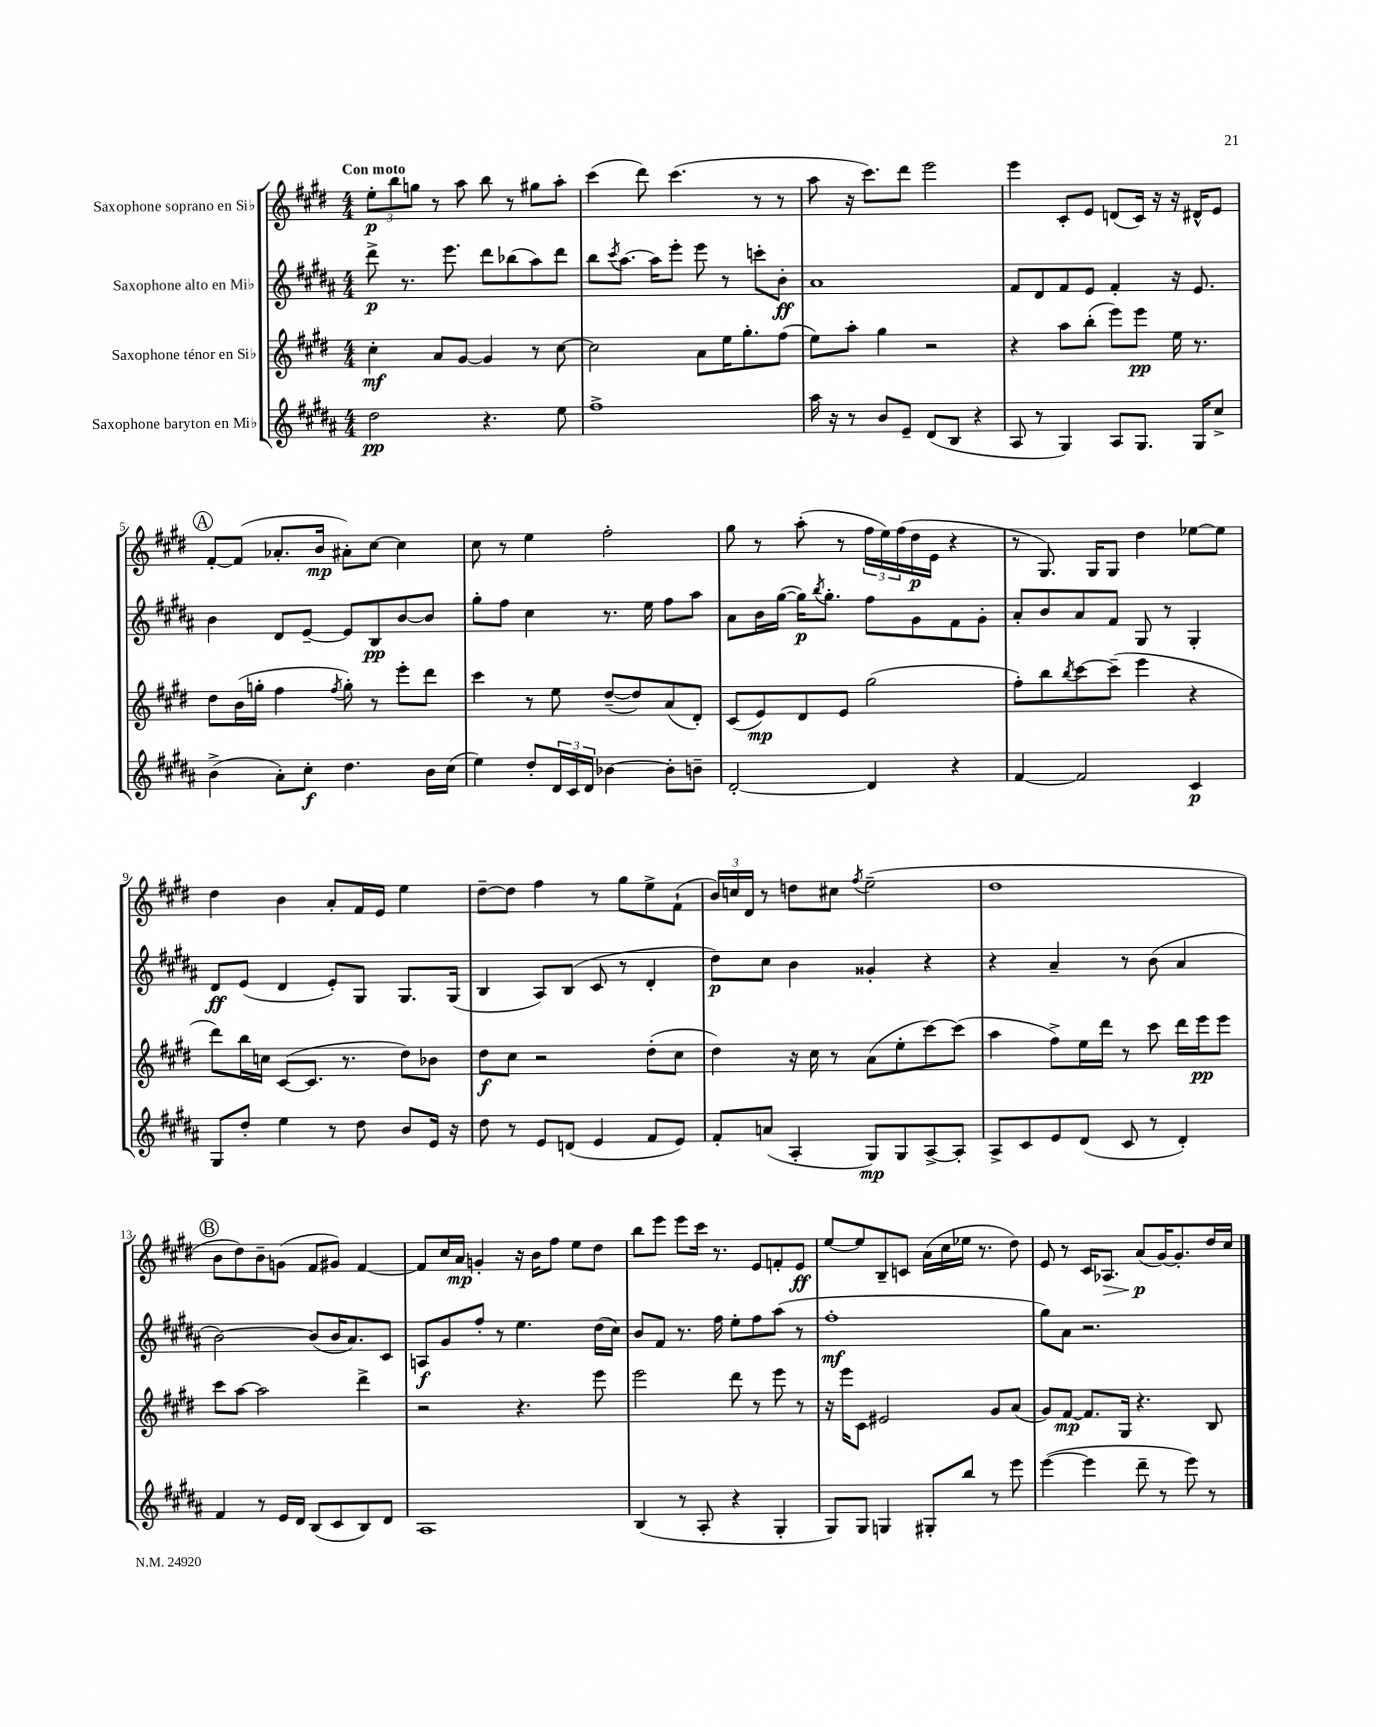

**kern	**dynam	**kern	**dynam	**kern	**dynam	**kern	**dynam
*part4	*part4	*part3	*part3	*part2	*part2	*part1	*part1
*staff4	*staff4	*staff3	*staff3	*staff2	*staff2	*staff1	*staff1
*I"Saxophone baryton en Mi♭	*	*I"Saxophone ténor en Si♭	*	*I"Saxophone alto en Mi♭	*	*I"Saxophone soprano en Si♭	*
*clefG2	*	*clefG2	*	*clefG2	*	*clefG2	*
*k[f#c#g#d#a#]	*	*k[f#c#g#d#]	*	*k[f#c#g#d#a#]	*	*k[f#c#g#d#]	*
*M4/4	*	*M4/4	*	*M4/4	*	*M4/4	*
=1	=1	=1	=1	=1	=1	=1	=1
!	!	!	!	!	!	!LO:TX:a:B:t=Con moto	!
2dd#\	pp	4cc#'\	mf	8ddd#^\	p	12ee'\L	p
.	.	.	.	.	.	12bb\	.
.	.	.	.	8.r	.	.	.
.	.	.	.	.	.	12ggn\J	.
.	.	8a/L	.	.	.	8r	.
.	.	.	.	8.eee\	.	.	.
.	.	[8g#/J	.	.	.	8aa\	.
4.r	.	4g#/]	.	8ddd#\L	.	8bb\	.
.	.	.	.	(8bb-X\	.	8r	.
.	.	8r	.	8aa#\)	.	8gg#X\L	.
8ee\	.	[8cc#\	.	8ddd#\J	.	8aa'\J	.
=2	=2	=2	=2	=2	=2	=2	=2
1ff#^	.	2cc#\]	.	8bb\L	.	(4ccc#\	.
.	.	.	.	8qccc#/	.	.	.
.	.	.	.	[8.aa#\J	.	.	.
.	.	.	.	.	.	8ddd#\)	.
.	.	.	.	16aa#\KL]	.	.	.
.	.	.	.	8eee'\J	.	(4.ccc#\	.
.	.	8a\L	.	8eee\	.	.	.
.	.	16ee\K	.	8r	.	.	.
.	.	8.gg#'\	.	.	.	.	.
.	.	.	.	8cccn'\L	.	8r	.
.	.	(8ff#\J	.	8b'\J	ff	8r	.
=3	=3	=3	=3	=3	=3	=3	=3
16aa#\	.	8ee\L)	.	1a#	.	8aa\	.
16r	.	.	.	.	.	.	.
8r	.	8aa'\J	.	.	.	16r	.
.	.	.	.	.	.	8.ccc#\L)	.
8b/L	.	4gg#\	.	.	.	.	.
8e~/J	.	.	.	.	.	8ddd#\J	.
(8d#/L	.	2r	.	.	.	2eee\	.
8B/J	.	.	.	.	.	.	.
4r	.	.	.	.	.	.	.
=4	=4	=4	=4	=4	=4	=4	=4
8A#/	.	4r	.	8f#/L	.	4eee\	.
8r	.	.	.	8d#/	.	.	.
4G#/)	.	8aa\L	.	8f#/	.	8c#'/L	.
.	.	(8bb'\J	.	8e/J	.	8e/J	.
8A#/L	.	8eee\L)	.	4f#'/	.	(8dn/L	.
8.G#/J	.	8eee\J	pp	.	.	16c#/Jk)	.
.	.	.	.	.	.	16r	.
.	.	16ee\	.	16r	.	16r	.
16G#/KL	.	8.r	.	8.e/	.	16d#X^^/KL	.
8cc#^/J	.	.	.	.	.	8e/J	.
!!LO:LB:g=z
!!LO:REH:place=s1:t=A
=5	=5	=5	=5	=5	=5	=5	=5
(4b^\	.	8dd#\L	.	4b\	.	[8f#'/L	.
.	.	(16b\L	.	.	.	(8f#/J]	.
.	.	16ggn'\JJ	.	.	.	.	.
8a#'\L)	.	4ff#\	.	8d#/L	.	8.a-X'/L	.
8cc#'\J	f	.	.	[8e~/J	.	.	.
.	.	.	.	.	.	16b/Jk	mp
.	.	8qff#/	.	.	.	.	.
4.dd#\	.	8gg'\)	.	8e/L]	.	8a#X'\L)	.
.	.	8r	.	8B/	pp	[8cc#\J	.
.	.	8eee'\L	.	[8b/	.	4cc#\]	.
16b\LL	.	8ddd#\J	.	8b/J]	.	.	.
(16cc#\JJ	.	.	.	.	.	.	.
=6	=6	=6	=6	=6	=6	=6	=6
4ee\)	.	4ccc#\	.	8gg#'\L	.	8cc#\	.
.	.	.	.	8ff#\J	.	8r	.
8dd#'/L	.	8r	.	4cc#\	.	4ee\	.
24d#/L	.	8ee\	.	.	.	.	.
24c#/	.	.	.	.	.	.	.
24d#/JJ	.	.	.	.	.	.	.
[4b-X\	.	([8dd#~/L	.	8.r	.	2ff#'\	.
.	.	8dd#/])	.	.	.	.	.
.	.	.	.	16ee\	.	.	.
8b-'\L]	.	(8a/	.	8ff#\L	.	.	.
8bn~\J	.	8d#'/J)	.	8aa#\J	.	.	.
=7	=7	=7	=7	=7	=7	=7	=7
[2d#'/	.	(8c#/L	.	8a#\L	.	8gg#\	.
.	.	8e/)	mp	16b\L	.	8r	.
.	.	.	.	([16gg#\JJ	.	.	.
.	.	8d#/	.	16gg#\KL])	p	(8aa'\	.
.	.	.	.	8qbb/	.	.	.
.	.	.	.	8.gg#'\J	.	.	.
.	.	8e/J	.	.	.	8r	.
4d#/]	.	(2gg#\	.	8ff#\L	.	24ff#\LL	.
.	.	.	.	.	.	24ee\)	.
.	.	.	.	.	.	(24ff#\	.
.	.	.	.	8g#\	.	16dd#\	p
.	.	.	.	.	.	16e\JJ	.
4r	.	.	.	8f#\	.	4r	.
.	.	.	.	8g#'\J	.	.	.
=8	=8	=8	=8	=8	=8	=8	=8
[4f#/	.	8ff#'\L)	.	8a#'/L	.	8r	.
.	.	8bb\	.	8b/	.	8.G#/)	.
.	.	8qbb/	.	.	.	.	.
2f#/]	.	[8ccc#\	.	8a#/	.	.	.
.	.	.	.	.	.	16G#/KL	.
.	.	(8ccc#~\J]	.	8f#/J	.	8G#/J	.
.	.	4eee\	.	8G#/	.	4dd#\	.
.	.	.	.	8r	.	.	.
4c#/	p	4r	.	4G#'/	.	[8ee-X\L	.
.	.	.	.	.	.	8ee-\J]	.
!!LO:LB:g=z
=9	=9	=9	=9	=9	=9	=9	=9
8G#/L	.	8ddd#\L)	.	8d#/L	ff	4dd#\	.
8dd#'/J	.	16bb\L	.	(8e/J	.	.	.
.	.	16ccn\JJ	.	.	.	.	.
4ee\	.	([8c#/L	.	4d#/	.	4b\	.
.	.	8.c#/J]	.	.	.	.	.
8r	.	.	.	8e'/L)	.	8a'/L	.
.	.	8.r	.	.	.	.	.
8dd#\	.	.	.	8G#/J	.	16f#/L	.
.	.	.	.	.	.	16e/JJ	.
8b/L	.	8dd#\L)	.	8.G#/L	.	4ee\	.
16e/Jk	.	8b-X\J	.	.	.	.	.
16r	.	.	.	(16G#/Jk	.	.	.
=10	=10	=10	=10	=10	=10	=10	=10
8dd#\	.	8dd#\L	f	4B/	.	[8dd#~\L	.
8r	.	8cc#\J	.	.	.	8dd#\J]	.
8e/L	.	2r	.	8A#/L)	.	4ff#\	.
(8dn/J	.	.	.	(8B/J	.	.	.
4e/	.	.	.	8c#/	.	8r	.
.	.	.	.	8r	.	8gg#\L	.
8f#/L	.	(8dd#'\L	.	4d#'/	.	8ee^\	.
8e/J)	.	8cc#\J	.	.	.	(8f#`\J	.
=11	=11	=11	=11	=11	=11	=11	=11
8f#'/L	.	4dd#\)	.	8dd#\L)	p	24b/LL)	.
.	.	.	.	.	.	24ccn/	.
.	.	.	.	.	.	24d#/JJ	.
(8an/J	.	.	.	8cc#\J	.	8r	.
4A#'/	.	16r	.	4b\	.	8ddn\L	.
.	.	16cc#\	.	.	.	.	.
.	.	8r	.	.	.	8cc#X\J	.
.	.	.	.	.	.	8qff#/	.
8G#/L)	mp	(8a\L	.	4g##X'/	.	(2ee~\	.
8G#/	.	8ee'\	.	.	.	.	.
[8A#^/	.	[8ccc#\)	.	4r	.	.	.
8A#'/J]	.	(8ccc#\J]	.	.	.	.	.
=12	=12	=12	=12	=12	=12	=12	=12
8A#^/L	.	4aa\	.	4r	.	1dd#	.
8c#/	.	.	.	.	.	.	.
8e/	.	8ff#^\L)	.	4a#~/	.	.	.
(8d#/J	.	16ee\L	.	.	.	.	.
.	.	16ddd#\JJ	.	.	.	.	.
8c#/	.	8r	.	8r	.	.	.
8r	.	8ccc#\	.	(8b\	.	.	.
4d#'/)	.	16ddd#\LL	.	4a#/	.	.	.
.	.	16eee\J	pp	.	.	.	.
.	.	8eee\J	.	.	.	.	.
!!LO:LB:g=z
!!LO:REH:place=s1:t=B
=13	=13	=13	=13	=13	=13	=13	=13
4f#/	.	8ccc#\L	.	[2b\)	.	8b\L	.
.	.	[8aa\J	.	.	.	8dd#\)	.
8r	.	2aa\]	.	.	.	8b~\	.
16e/LL	.	.	.	.	.	(8gn\J	.
16d#/JJ	.	.	.	.	.	.	.
(8B/L	.	.	.	(8b/L]	.	8f#/L	.
8c#/	.	.	.	16b/K	.	8g#X/J)	.
.	.	.	.	8.a#/)	.	.	.
8B/)	.	4ddd#^\	.	.	.	[4f#/	.
8d#/J	.	.	.	8c#/J	.	.	.
=14	=14	=14	=14	=14	=14	=14	=14
1A#	.	2r	.	8An/L	f	8f#/L]	.
.	.	.	.	8g#/	.	16cc#/L	.
.	.	.	.	.	.	16a/JJ	mp
.	.	.	.	8ff#'/J	.	4gn'/	.
.	.	.	.	8r	.	.	.
.	.	4.r	.	4.ee\	.	16r	.
.	.	.	.	.	.	16b\KL	.
.	.	.	.	.	.	8ff#\J	.
.	.	.	.	.	.	8ee\L	.
.	.	8eee\	.	(16dd#\LL	.	8dd#\J	.
.	.	.	.	16cc#\JJ)	.	.	.
=15	=15	=15	=15	=15	=15	=15	=15
(4B/	.	2eee\	.	8b/L	.	8bb\L	.
.	.	.	.	8f#/J	.	8eee\J	.
8r	.	.	.	8.r	.	8eee\L	.
8A#'/	.	.	.	.	.	16ccc#\Jk	.
.	.	.	.	16ff#\	.	8.r	.
4r	.	8ddd#\	.	8ee'\L	.	.	.
.	.	8r	.	8ff#\	.	8e/L	.
4G#'/	.	8eee\	.	(8aa#\J	.	8fn'/	.
.	.	8r	.	8r	.	8e/J	ff
=16	=16	=16	=16	=16	=16	=16	=16
8G#/L)	.	16r	.	1ff#'	mf	[8ee/L	.
.	.	16eee\KL	.	.	.	.	.
8G#/J	.	8c#\J	.	.	.	8ee/]	.
4Gn/	.	2e#X/	.	.	.	8B~/	.
.	.	.	.	.	.	8cn/J	.
8G#X'/L	.	.	.	.	.	(16a\LL	.
.	.	.	.	.	.	16cc#\	.
8bb/J	.	.	.	.	.	16ee-X\JJ	.
.	.	.	.	.	.	8.r	.
8r	.	8g#/L	.	.	.	.	.
8eee\	.	(8a/J	.	.	.	8dd#\)	.
=17	=17	=17	=17	=17	=17	=17	=17
([4eee\	.	8g#/L)	.	8gg#\L)	.	8e/	.
.	.	[8f#/J	mp	8a#\J	.	8r	.
4eee\]	.	8.f#/L]	.	2.r	.	16c#/KL	.
!	!	!	!	!	!	!	!LO:HP:b
.	.	.	.	.	.	8.A-X/J	>
.	.	16G#/Jk	.	.	.	.	.
8ddd#~\	.	4.r	.	.	.	(8a/L	p
8r	.	.	.	.	.	[16g#/K)	]
.	.	.	.	.	.	8.g#'/]	.
8eee\)	.	.	.	.	.	.	.
8r	.	8B/	.	.	.	16dd#/L	.
.	.	.	.	.	.	16cc#/JJ	.
==	==	==	==	==	==	==	==
*-	*-	*-	*-	*-	*-	*-	*-
